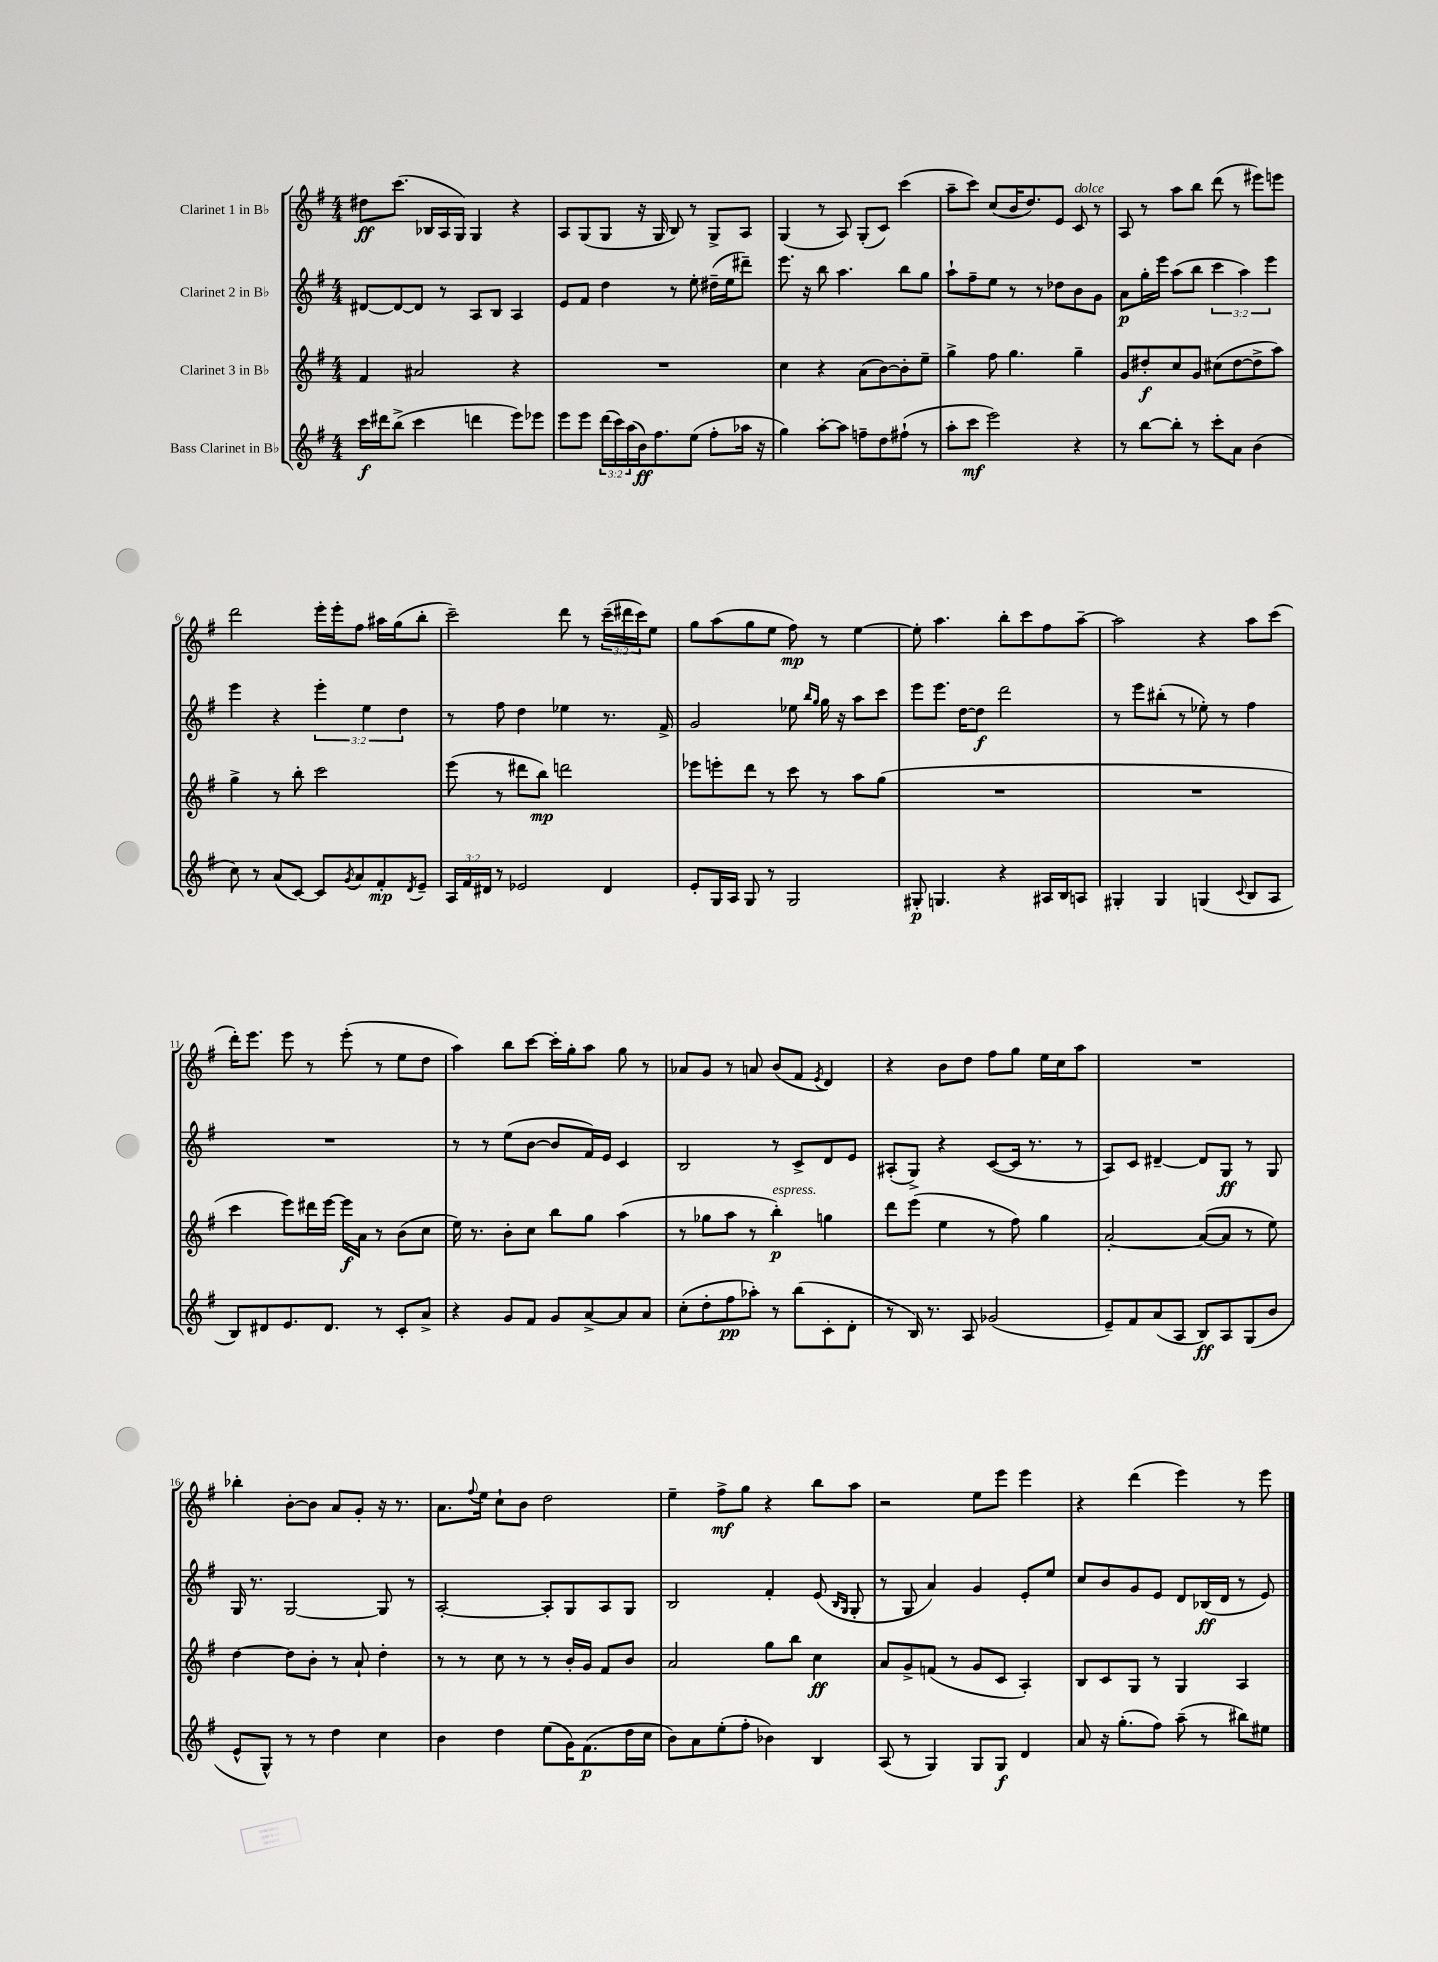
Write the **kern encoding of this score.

**kern	**dynam	**kern	**dynam	**kern	**dynam	**kern	**dynam
*part4	*part4	*part3	*part3	*part2	*part2	*part1	*part1
*staff4	*staff4	*staff3	*staff3	*staff2	*staff2	*staff1	*staff1
*I"Bass Clarinet in B♭	*	*I"Clarinet 3 in B♭	*	*I"Clarinet 2 in B♭	*	*I"Clarinet 1 in B♭	*
*clefG2	*	*clefG2	*	*clefG2	*	*clefG2	*
*k[f#]	*	*k[f#]	*	*k[f#]	*	*k[f#]	*
*M4/4	*	*M4/4	*	*M4/4	*	*M4/4	*
=1	=1	=1	=1	=1	=1	=1	=1
16ccc\LL	f	4f#/	.	[8d#X/L	.	8dd#X\L	ff
16ddd#X\J	.	.	.	.	.	.	.
(8bb^\J	.	.	.	8d#/_	.	(8.ccc\J	.
4ccc\	.	2a#X/	.	8d#/J]	.	.	.
.	.	.	.	.	.	16B-X/LL	.
.	.	.	.	8r	.	16A/	.
.	.	.	.	.	.	16G/JJ)	.
4dddn\	.	.	.	8A/L	.	4G/	.
.	.	.	.	8B/J	.	.	.
8eee\L)	.	4r	.	4A/	.	4r	.
8eee-X\J	.	.	.	.	.	.	.
=2	=2	=2	=2	=2	=2	=2	=2
8eee\L	.	1r	.	8e/L	.	8A/L	.
8eee\J	.	.	.	8f#/J	.	(8G/	.
(24ddd\LL	.	.	.	4dd\	.	8G/J	.
24ccc\)	.	.	.	.	.	.	.
(24aa\	.	.	.	.	.	.	.
16b\J)	ff	.	.	.	.	16r	.
8.ff#\	.	.	.	.	.	16G/	.
.	.	.	.	8r	.	8B/)	.
(8ee\J	.	.	.	8ee'\	.	8r	.
8ff#'\L	.	.	.	(16dd#X~\LL	.	8G^/L	.
.	.	.	.	16ee\J	.	.	.
16aa-X\Jk	.	.	.	8ddd#X~\J)	.	8A/J	.
16r	.	.	.	.	.	.	.
=3	=3	=3	=3	=3	=3	=3	=3
4gg\)	.	4cc\	.	8.eee\	.	(4G/	.
.	.	.	.	16r	.	.	.
[8aa'\L	.	4r	.	8bb\	.	8r	.
8aa\J]	.	.	.	4.aa\	.	8A/)	.
8ffn~\L	.	(8a\L	.	.	.	(8G'/L	.
8dd\	.	[8b\)	.	.	.	8c/J)	.
(8ff#X`\J	.	8b'\]	.	8bb\L	.	(4ccc\	.
8r	.	8ee~\J	.	8gg\J	.	.	.
=4	=4	=4	=4	=4	=4	=4	=4
8aa'\L	.	4gg^\	.	8aa`\L	.	8aa~\L	.
8ccc\J	mf	.	.	8ff#~\	.	8ccc\J)	.
2eee\)	.	8ff#\	.	8ee\J	.	(8cc/L	.
.	.	4.gg\	.	8r	.	16b/K	.
.	.	.	.	.	.	8.dd/)	.
.	.	.	.	8r	.	.	.
.	.	.	.	8dd-X\L	.	8e/J	.
!	!	!	!	!	!	!LO:TX:a:i:t=dolce	!
4r	.	4gg~\	.	8b\	.	8c/	.
.	.	.	.	8g\J	.	8r	.
=5	=5	=5	=5	=5	=5	=5	=5
8r	.	8g/L	.	8a\L	p	8A/	.
[8bb\L	.	8dd#X'/	f	16gg'\L	.	8r	.
.	.	.	.	16eee\JJ	.	.	.
8bb'\J]	.	8cc/	.	(8aa\L	.	8aa\L	.
8r	.	8g/J	.	8bb\J	.	8bb\J	.
8ccc'\L	.	(8cc#X\L	.	6ccc\	.	(8ddd\	.
8a\J	.	[8dd#\	.	.	.	8r	.
.	.	.	.	6aa\)	.	.	.
(4b\	.	8dd#^\]	.	.	.	8eee#X\L)	.
.	.	.	.	6eee\	.	.	.
.	.	8aa\J)	.	.	.	8eeen\J	.
!!LO:LB:g=z
=6	=6	=6	=6	=6	=6	=6	=6
8cc\)	.	4gg^\	.	4eee\	.	2ddd\	.
8r	.	.	.	.	.	.	.
(8a/L	.	8r	.	4r	.	.	.
[8c/J)	.	8bb'\	.	.	.	.	.
8c/L]	.	2ccc\	.	6eee'\	.	16eee'\LL	.
.	.	.	.	.	.	16eee'\J	.
8qg/	.	.	.	.	.	.	.
8a/	.	.	.	.	.	8ff#\J	.
.	.	.	.	6ee\	.	.	.
8f#'/	mp	.	.	.	.	16aa#X\LL	.
.	.	.	.	.	.	(16gg\J	.
.	.	.	.	6dd\	.	.	.
8qd/	.	.	.	.	.	.	.
8e~/J	.	.	.	.	.	8bb'\J	.
=7	=7	=7	=7	=7	=7	=7	=7
24A/LL	.	(8eee\	.	8r	.	2ccc~\)	.
24f#/	.	.	.	.	.	.	.
24d#X/JJ	.	.	.	.	.	.	.
8r	.	8r	.	8ff#\	.	.	.
2e-X/	.	8ddd#X\L	.	4dd\	.	.	.
.	.	8bb\J)	mp	.	.	.	.
.	.	2dddn\	.	4ee-X\	.	8ddd\	.
.	.	.	.	.	.	8r	.
4d#/	.	.	.	8.r	.	(24ccc~\LL	.
.	.	.	.	.	.	24ddd#X\	.
.	.	.	.	.	.	24ccc\J)	.
.	.	.	.	.	.	8ee\J	.
.	.	.	.	16f#^/	.	.	.
=8	=8	=8	=8	=8	=8	=8	=8
8e'/L	.	8eee-X\L	.	2g/	.	8gg\L	.
16G/L	.	8eeen'\	.	.	.	(8aa\	.
16A/JJ	.	.	.	.	.	.	.
8G/	.	8ddd\J	.	.	.	8gg\	.
8r	.	8r	.	.	.	8ee\J	.
2G/	.	8ccc\	.	8ee-X\	.	8ff#\)	mp
.	.	.	.	16qqbb/LL	.	.	.
.	.	.	.	16qqgg/JJ	.	.	.
.	.	8r	.	16gg\	.	8r	.
.	.	.	.	16r	.	.	.
.	.	8aa\L	.	8aa\L	.	[4ee\	.
.	.	(8gg\J	.	8ccc\J	.	.	.
=9	=9	=9	=9	=9	=9	=9	=9
8G#X'/	p	1r	.	8eee\L	.	8ee'\]	.
4.Gn/	.	.	.	8.eee\J	.	4.aa\	.
.	.	.	.	[16dd\KL	.	.	.
.	.	.	.	8dd\J]	f	.	.
4r	.	.	.	2ddd\	.	8bb'\L	.
.	.	.	.	.	.	8ccc\	.
16A#X/LL	.	.	.	.	.	8ff#\	.
16B/J	.	.	.	.	.	.	.
8An/J	.	.	.	.	.	[8aa~\J	.
=10	=10	=10	=10	=10	=10	=10	=10
4G#X'/	.	1r	.	8r	.	2aa\]	.
.	.	.	.	8eee\L	.	.	.
4G#/	.	.	.	(8bb#X'\J	.	.	.
.	.	.	.	8r	.	.	.
(4Gn/	.	.	.	8ee-X'\)	.	4r	.
.	.	.	.	8r	.	.	.
8qqc/	.	.	.	.	.	.	.
8B/L	.	.	.	4ff#\	.	8aa\L	.
8A/J	.	.	.	.	.	(8ccc\J	.
!!LO:LB:g=z
=11	=11	=11	=11	=11	=11	=11	=11
8B/L)	.	4ccc\	.	1r	.	16ddd'\KL)	.
.	.	.	.	.	.	8.eee\J	.
8d#X/	.	.	.	.	.	.	.
8.e/	.	8eee\L)	.	.	.	8eee\	.
.	.	16ddd#X\L	.	.	.	8r	.
8.d#/J	.	[16eee\JJ	.	.	.	.	.
.	.	16eee\LL]	f	.	.	(8eee'\	.
.	.	16a\JJ	.	.	.	.	.
8r	.	8r	.	.	.	8r	.
8c'/L	.	(8b\L	.	.	.	8ee\L	.
8a^/J	.	8cc\J	.	.	.	8dd\J	.
=12	=12	=12	=12	=12	=12	=12	=12
4r	.	16ee\)	.	8r	.	4aa\)	.
.	.	8.r	.	.	.	.	.
.	.	.	.	8r	.	.	.
8g/L	.	8b'\L	.	(8ee\L	.	8bb\L	.
8f#/J	.	8cc\J	.	[8b\J	.	[8ccc\J	.
8g/L	.	8bb\L	.	8b/L]	.	16ccc'\LL]	.
.	.	.	.	.	.	16gg'\J	.
[8a^/	.	8gg\J	.	16f#/L)	.	8aa\J	.
.	.	.	.	16e/JJ	.	.	.
8a/]	.	(4aa\	.	4c/	.	8gg\	.
8a/J	.	.	.	.	.	8r	.
=13	=13	=13	=13	=13	=13	=13	=13
(8cc'\L	.	8r	.	2B/	.	8a-X/L	.
8dd'\	.	8gg-X\L	.	.	.	8g/J	.
8ff#\	pp	8aa\J	.	.	.	8r	.
8aa-X'\J)	.	8r	.	.	.	8an/	.
!	!	!LO:TX:a:i:t=espress.	!	!	!	!	!
8r	.	4bb'\)	p	8r	.	(8b/L	.
(8bb\L	.	.	.	8c^/L	.	8f#/J	.
.	.	.	.	.	.	8qe/	.
8c'\	.	4ggn\	.	8d/	.	4d/)	.
8d'\J	.	.	.	8e/J	.	.	.
=14	=14	=14	=14	=14	=14	=14	=14
8r	.	8ddd\L	.	(8A#X'/L	.	4r	.
16B/)	.	(8eee\J	.	8G^/J)	.	.	.
8.r	.	.	.	.	.	.	.
.	.	4ee\	.	4r	.	8b\L	.
8A/	.	.	.	.	.	8dd\J	.
(2g-X/	.	8r	.	([8c/L	.	8ff#\L	.
.	.	8ff#\)	.	16c/Jk]	.	8gg\J	.
.	.	.	.	8.r	.	.	.
.	.	4gg\	.	.	.	16ee\LL	.
.	.	.	.	.	.	16cc\J	.
.	.	.	.	8r	.	8aa\J	.
=15	=15	=15	=15	=15	=15	=15	=15
8e~/L)	.	[2a'/	.	8A/L)	.	1r	.
8f#/	.	.	.	8c/J	.	.	.
(8a/	.	.	.	[4d#X~/	.	.	.
8A/J	.	.	.	.	.	.	.
8B/L)	ff	(8a/L_	.	8d#/L]	.	.	.
8A/	.	8a/J]	.	8G/J	ff	.	.
(8G/	.	8r	.	8r	.	.	.
8b/J	.	8ee\)	.	8G/	.	.	.
!!LO:LB:g=z
=16	=16	=16	=16	=16	=16	=16	=16
8e^^/L	.	[4dd\	.	16G/	.	4bb-X'\	.
.	.	.	.	8.r	.	.	.
8G^^/J)	.	.	.	.	.	.	.
8r	.	8dd\L]	.	[2G/	.	[8b'\L	.
8r	.	8b'\J	.	.	.	8b\J]	.
4dd\	.	8r	.	.	.	8a/L	.
.	.	8a`/	.	.	.	8g'/J	.
4cc\	.	4dd'\	.	8G/]	.	16r	.
.	.	.	.	.	.	8.r	.
.	.	.	.	8r	.	.	.
=17	=17	=17	=17	=17	=17	=17	=17
4b\	.	8r	.	[2A'/	.	8.a\L	.
.	.	8r	.	.	.	.	.
.	.	.	.	.	.	8qqff#/	.
.	.	.	.	.	.	16ee\Jk	.
4dd\	.	8cc\	.	.	.	8cc`\L	.
.	.	8r	.	.	.	8b\J	.
(8ee\L	.	8r	.	8A'/L]	.	2dd\	.
16g\K)	.	16b'/LL	.	8G/	.	.	.
(8.f#\	p	16g/JJ	.	.	.	.	.
.	.	8f#/L	.	8A/	.	.	.
16dd\L	.	8b/J	.	8G/J	.	.	.
16cc\JJ	.	.	.	.	.	.	.
=18	=18	=18	=18	=18	=18	=18	=18
8b\L)	.	2a/	.	2B/	.	4ee~\	.
8a\	.	.	.	.	.	.	.
(8ee'\	.	.	.	.	.	8ff#^\L	mf
8ff#'\J	.	.	.	.	.	8gg\J	.
4b-X\)	.	8gg\L	.	4f#'/	.	4r	.
.	.	8bb\J	.	.	.	.	.
4B/	.	4cc\	ff	(8e/	.	8bb\L	.
.	.	.	.	16qqB/LL	.	.	.
.	.	.	.	16qqG/JJ	.	.	.
.	.	.	.	8G'/	.	8aa\J	.
=19	=19	=19	=19	=19	=19	=19	=19
(8A/	.	8a/L	.	8r	.	2r	.
8r	.	8g^/	.	8G/	.	.	.
4G/)	.	(8fn/J	.	4a/)	.	.	.
.	.	8r	.	.	.	.	.
8G/L	.	8g/L	.	4g/	.	8ee\L	.
8G/J	f	8c/J	.	.	.	8eee\J	.
4d/	.	4A'/)	.	8e'/L	.	4eee\	.
.	.	.	.	8ee/J	.	.	.
=20	=20	=20	=20	=20	=20	=20	=20
8a/	.	8B/L	.	8cc/L	.	4r	.
16r	.	8c/	.	8b/	.	.	.
(8.gg'\L	.	.	.	.	.	.	.
.	.	8G/J	.	8g/	.	(4ddd\	.
8ff#\J)	.	8r	.	8e/J	.	.	.
(8aa~\	.	4G/	.	8d/L	.	4eee\)	.
8r	.	.	.	(16B-X/L	ff	.	.
.	.	.	.	16d/JJ	.	.	.
8bb#X\L)	.	4A/	.	8r	.	8r	.
8ee#X\J	.	.	.	8e/)	.	8eee\	.
==	==	==	==	==	==	==	==
*-	*-	*-	*-	*-	*-	*-	*-
